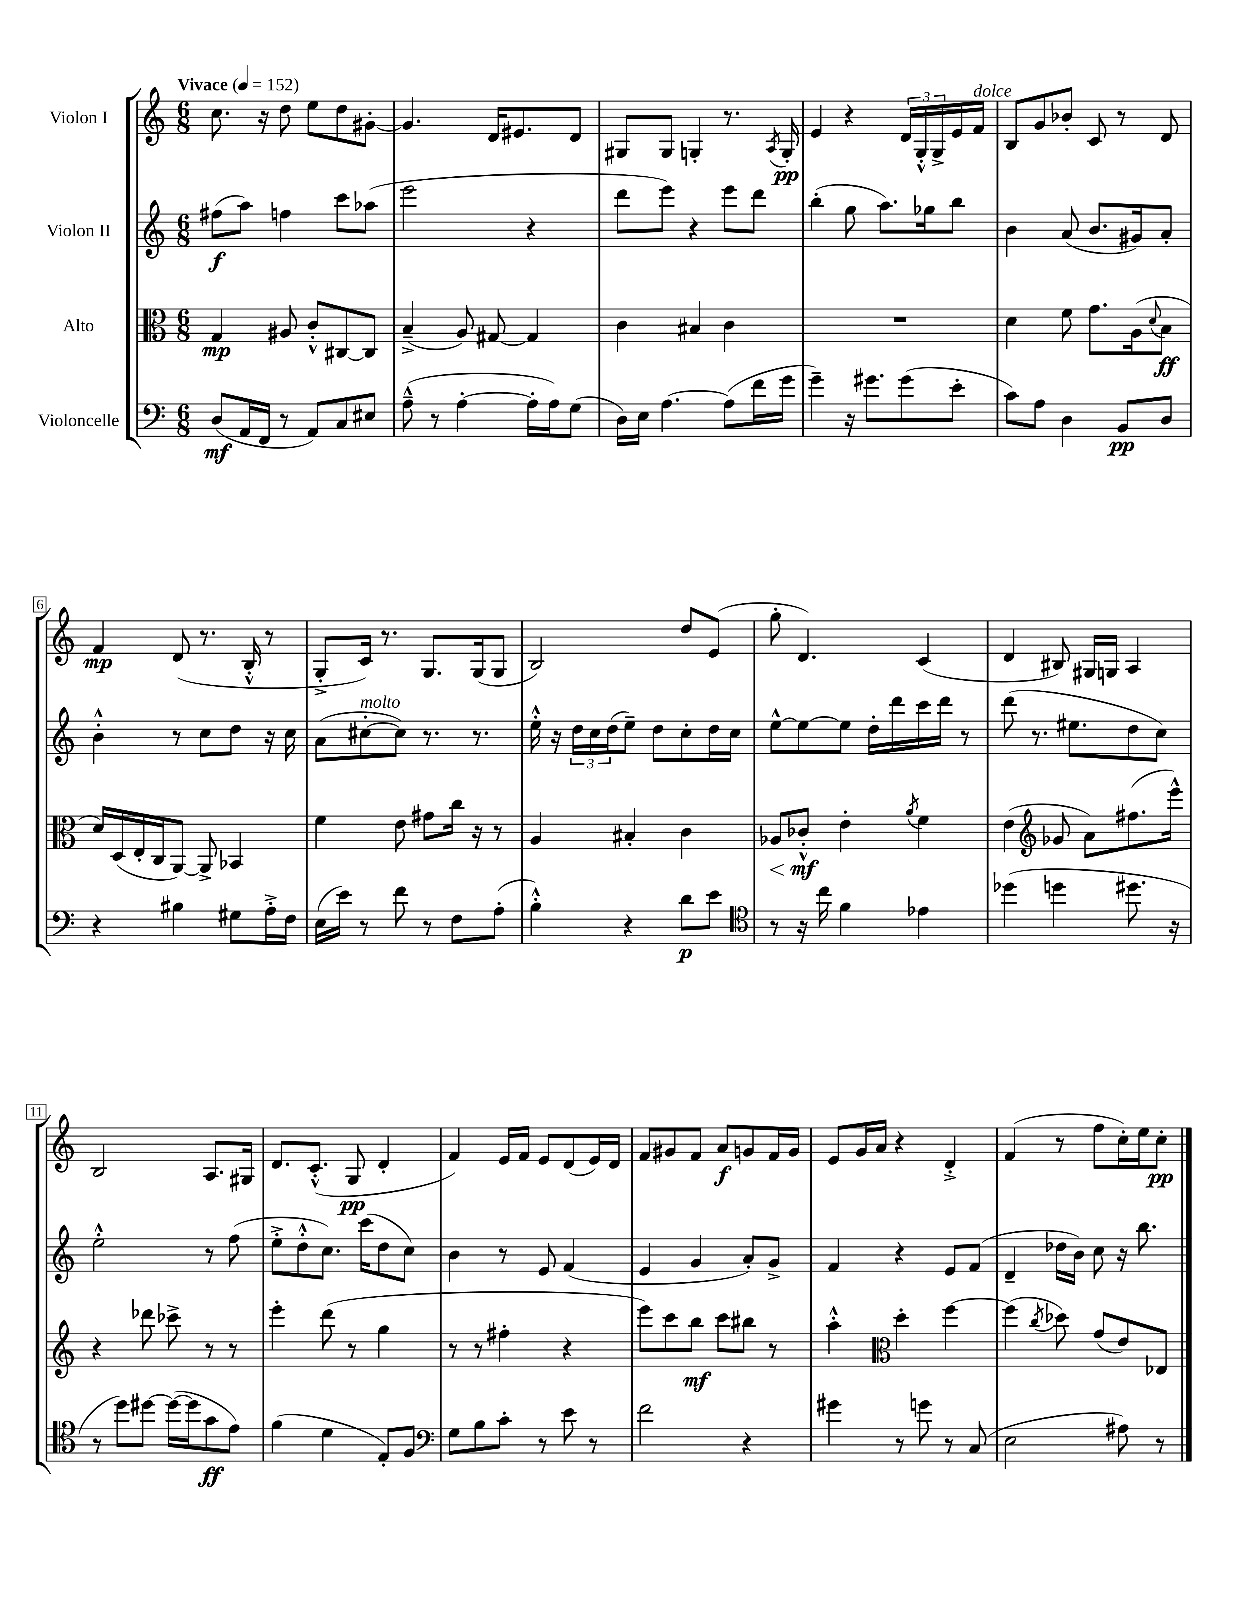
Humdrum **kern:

**kern	**dynam	**kern	**dynam	**kern	**dynam	**kern	**dynam
*part4	*part4	*part3	*part3	*part2	*part2	*part1	*part1
*staff4	*staff4	*staff3	*staff3	*staff2	*staff2	*staff1	*staff1
*I"Violoncelle	*	*I"Alto	*	*I"Violon II	*	*I"Violon I	*
*clefF4	*	*clefC3	*	*clefG2	*	*clefG2	*
*k[]	*	*k[]	*	*k[]	*	*k[]	*
*M6/8	*	*M6/8	*	*M6/8	*	*M6/8	*
*MM152	*	*MM152	*	*MM152	*	*MM152	*
=1	=1	=1	=1	=1	=1	=1	=1
!	!	!	!	!	!	!LO:TX:a:B:t=Vivace	!
(8D/L	mf	4G/	mp	(8ff#X\L	f	8.cc\	.
16AA/L	.	.	.	8aa\J)	.	.	.
16FF/JJ	.	.	.	.	.	16r	.
8r	.	8A#X/	.	4ffn\	.	8dd\	.
8AA/L)	.	8c'^^/L	.	.	.	8ee\L	.
8C/	.	[8C#X/	.	8ccc\L	.	8dd\	.
8E#X/J	.	8C#/J]	.	(8aa-X\J	.	[8g#X'\J	.
=2	=2	=2	=2	=2	=2	=2	=2
(8A~^^\	.	(4B~^/	.	2eee\	.	4.g#/]	.
8r	.	.	.	.	.	.	.
[4A'\	.	8A/)	.	.	.	.	.
.	.	[8G#X/	.	.	.	16d/KL	.
.	.	.	.	.	.	8.e#X/	.
16A'\LL]	.	4G#/]	.	4r	.	.	.
16A\J)	.	.	.	.	.	.	.
(8G\J	.	.	.	.	.	8d/J	.
=3	=3	=3	=3	=3	=3	=3	=3
16D\LL)	.	4c\	.	8ddd\L	.	8G#X/L	.
16E\JJ	.	.	.	.	.	.	.
[4.A\	.	.	.	8eee\J)	.	8G#/J	.
.	.	4B#X/	.	4r	.	4Gn'/	.
(8A\L]	.	4c\	.	8eee\L	.	8.r	.
16f\L	.	.	.	8ddd\J	.	.	.
.	.	.	.	.	.	8qA/	.
16g\JJ	.	.	.	.	.	16G'/	pp
=4	=4	=4	=4	=4	=4	=4	=4
4g~\)	.	2.r	.	(4bb'\	.	4e/	.
16r	.	.	.	8gg\	.	4r	.
8.g#X\L	.	.	.	.	.	.	.
.	.	.	.	8.aa\L)	.	.	.
(8g#\	.	.	.	.	.	24d/LL	.
.	.	.	.	.	.	24G'^^/	.
.	.	.	.	16gg-X\k	.	.	.
.	.	.	.	.	.	24G^/	.
8e'\J	.	.	.	8bb\J	.	16e/	.
!	!	!	!	!	!	!LO:TX:a:i:t=dolce	!
.	.	.	.	.	.	16f/JJ	.
=5	=5	=5	=5	=5	=5	=5	=5
8c\L)	.	4d\	.	4b\	.	8B/L	.
8A\J	.	.	.	.	.	8g/	.
4D\	.	8f\	.	(8a/	.	8b-X'/J	.
.	.	8.g\L	.	8.b/L	.	8c/	.
8BB/L	pp	.	.	.	.	8r	.
.	.	(16A\k	.	16g#X/k)	.	.	.
.	.	8qqd/	.	.	.	.	.
8D/J	.	8B\J	ff	8a'/J	.	8d/	.
!!LO:LB:g=z
=6	=6	=6	=6	=6	=6	=6	=6
4r	.	16d/LL)	.	4b'^^\	.	4f/	mp
.	.	(16D/	.	.	.	.	.
.	.	16E'/	.	.	.	.	.
.	.	16C/J	.	.	.	.	.
4B#X\	.	[8AA/J)	.	8r	.	(8d/	.
.	.	8AA^/]	.	8cc\L	.	8.r	.
8G#X\L	.	4BB-X/	.	8dd\J	.	.	.
.	.	.	.	.	.	16B'^^/	.
16A'^\L	.	.	.	16r	.	8r	.
16F\JJ	.	.	.	16cc\	.	.	.
=7	=7	=7	=7	=7	=7	=7	=7
(16E\LL	.	4f\	.	(8a\L	.	8G'^/L	.
16e\JJ)	.	.	.	.	.	.	.
!	!	!	!	!LO:TX:a:i:t=molto	!	!	!
8r	.	.	.	[8cc#X'\	.	16c/Jk)	.
.	.	.	.	.	.	8.r	.
8f\	.	8e\	.	8cc#\J])	.	.	.
8r	.	8g#X\L	.	8.r	.	8.G/L	.
8F\L	.	16cc\Jk	.	.	.	.	.
.	.	16r	.	8.r	.	(16G/k	.
(8A'\J	.	8r	.	.	.	8G/J	.
=8	=8	=8	=8	=8	=8	=8	=8
4B'^^\)	.	4A/	.	16ee'^^\	.	2B/)	.
.	.	.	.	16r	.	.	.
.	.	.	.	24dd\LL	.	.	.
.	.	.	.	24cc\	.	.	.
.	.	.	.	(24dd\J	.	.	.
4r	.	4B#X'/	.	8ee~\J)	.	.	.
.	.	.	.	8dd\L	.	.	.
8d\L	p	4c\	.	8cc'\	.	8dd/L	.
8e\J	.	.	.	16dd\L	.	(8e/J	.
.	.	.	.	16cc\JJ	.	.	.
=9	=9	=9	=9	=9	=9	=9	=9
*clefC4	*	*	*	*	*	*	*
!	!	!	!LO:HP:b	!	!	!	!
8r	.	8A-X/L	<	[8ee^^\L	.	8gg'\	.
16r	.	8c-X'^^/J	mf	8ee\_	.	4.d/)	.
16cc\	.	.	.	.	.	.	.
4f\	.	4e'\	[	8ee\J]	.	.	.
.	.	.	.	16dd'\LL	.	.	.
.	.	.	.	16ddd\	.	.	.
.	.	8qa/	.	.	.	.	.
4e-X\	.	4f\	.	16ccc\	.	(4c/	.
.	.	.	.	16ddd\JJ	.	.	.
.	.	.	.	8r	.	.	.
=10	=10	=10	=10	=10	=10	=10	=10
(4dd-X\	.	(4e\	.	(8ddd\	.	4d/	.
.	.	.	.	8.r	.	.	.
*	*	*clefG2	*	*	*	*	*
4ddn\	.	8g-X/	.	.	.	8B#X/)	.
.	.	.	.	8.ee#X\L	.	.	.
.	.	8a\L)	.	.	.	16G#X/LL	.
.	.	.	.	.	.	16Gn/JJ	.
8.dd#X\	.	(8.ff#X\	.	8dd\	.	4A/	.
.	.	.	.	8cc\J)	.	.	.
16r	.	16eee^^\Jk)	.	.	.	.	.
!!LO:LB:g=z
=11	=11	=11	=11	=11	=11	=11	=11
8r	.	4r	.	2ee'^^\	.	2B/	.
8dd\L)	.	.	.	.	.	.	.
[8dd#X\J	.	8ddd-X\	.	.	.	.	.
(16dd#\LL_	.	8ccc-X^\	.	.	.	.	.
16dd#\J]	.	.	.	.	.	.	.
8g\	ff	8r	.	8r	.	8.A/L	.
8e\J)	.	8r	.	(8ff\	.	.	.
.	.	.	.	.	.	16G#X/Jk	.
=12	=12	=12	=12	=12	=12	=12	=12
(4f\	.	4eee'\	.	8ee'^\L	.	8.d/L	.
.	.	.	.	8dd'^^\	.	.	.
.	.	.	.	.	.	(8.c'^^/J	.
4d\	.	(8ddd\	.	8.cc\J)	.	.	.
.	.	8r	.	.	.	8G/	pp
.	.	.	.	(16ccc\KL	.	.	.
8E'/L)	.	4gg\	.	8dd\	.	4d'/	.
8F/J	.	.	.	8cc\J)	.	.	.
=13	=13	=13	=13	=13	=13	=13	=13
*clefF4	*	*	*	*	*	*	*
8G\L	.	8r	.	4b\	.	4f/)	.
8B\	.	8r	.	.	.	.	.
8c'\J	.	4ff#X'\	.	8r	.	16e/LL	.
.	.	.	.	.	.	16f/JJ	.
8r	.	.	.	8e/	.	8e/L	.
8e\	.	4r	.	(4f/	.	(8d/	.
8r	.	.	.	.	.	16e/L)	.
.	.	.	.	.	.	16d/JJ	.
=14	=14	=14	=14	=14	=14	=14	=14
2f\	.	8eee\L)	.	4e/	.	8f/L	.
.	.	8ccc\	.	.	.	8g#X/	.
.	.	8bb\J	mf	4g/	.	8f/J	.
.	.	8ccc\L	.	.	.	8a/L	f
4r	.	8bb#X\J	.	8a'/L)	.	8gn/	.
.	.	8r	.	8g^/J	.	16f/L	.
.	.	.	.	.	.	16g/JJ	.
=15	=15	=15	=15	=15	=15	=15	=15
4g#X\	.	4aa'^^\	.	4f/	.	8e/L	.
.	.	.	.	.	.	16g/L	.
.	.	.	.	.	.	16a/JJ	.
*	*	*clefC3	*	*	*	*	*
8r	.	4dd'\	.	4r	.	4r	.
8gn\	.	.	.	.	.	.	.
8r	.	[4ff\	.	8e/L	.	4d'^/	.
(8C/	.	.	.	(8f/J	.	.	.
=16	=16	=16	=16	=16	=16	=16	=16
2E\	.	(4ff\]	.	4d~/	.	(4f/	.
.	.	8qcc/	.	.	.	.	.
.	.	8dd-X\)	.	16dd-X\LL	.	8r	.
.	.	.	.	16b\JJ)	.	.	.
.	.	(8g/L	.	8cc\	.	8ff\L	.
8A#X\)	.	8e/)	.	16r	.	16cc'\L)	.
.	.	.	.	8.bb\	.	16ee\J	.
8r	.	8E-X/J	.	.	.	8cc'\J	pp
==	==	==	==	==	==	==	==
*-	*-	*-	*-	*-	*-	*-	*-
